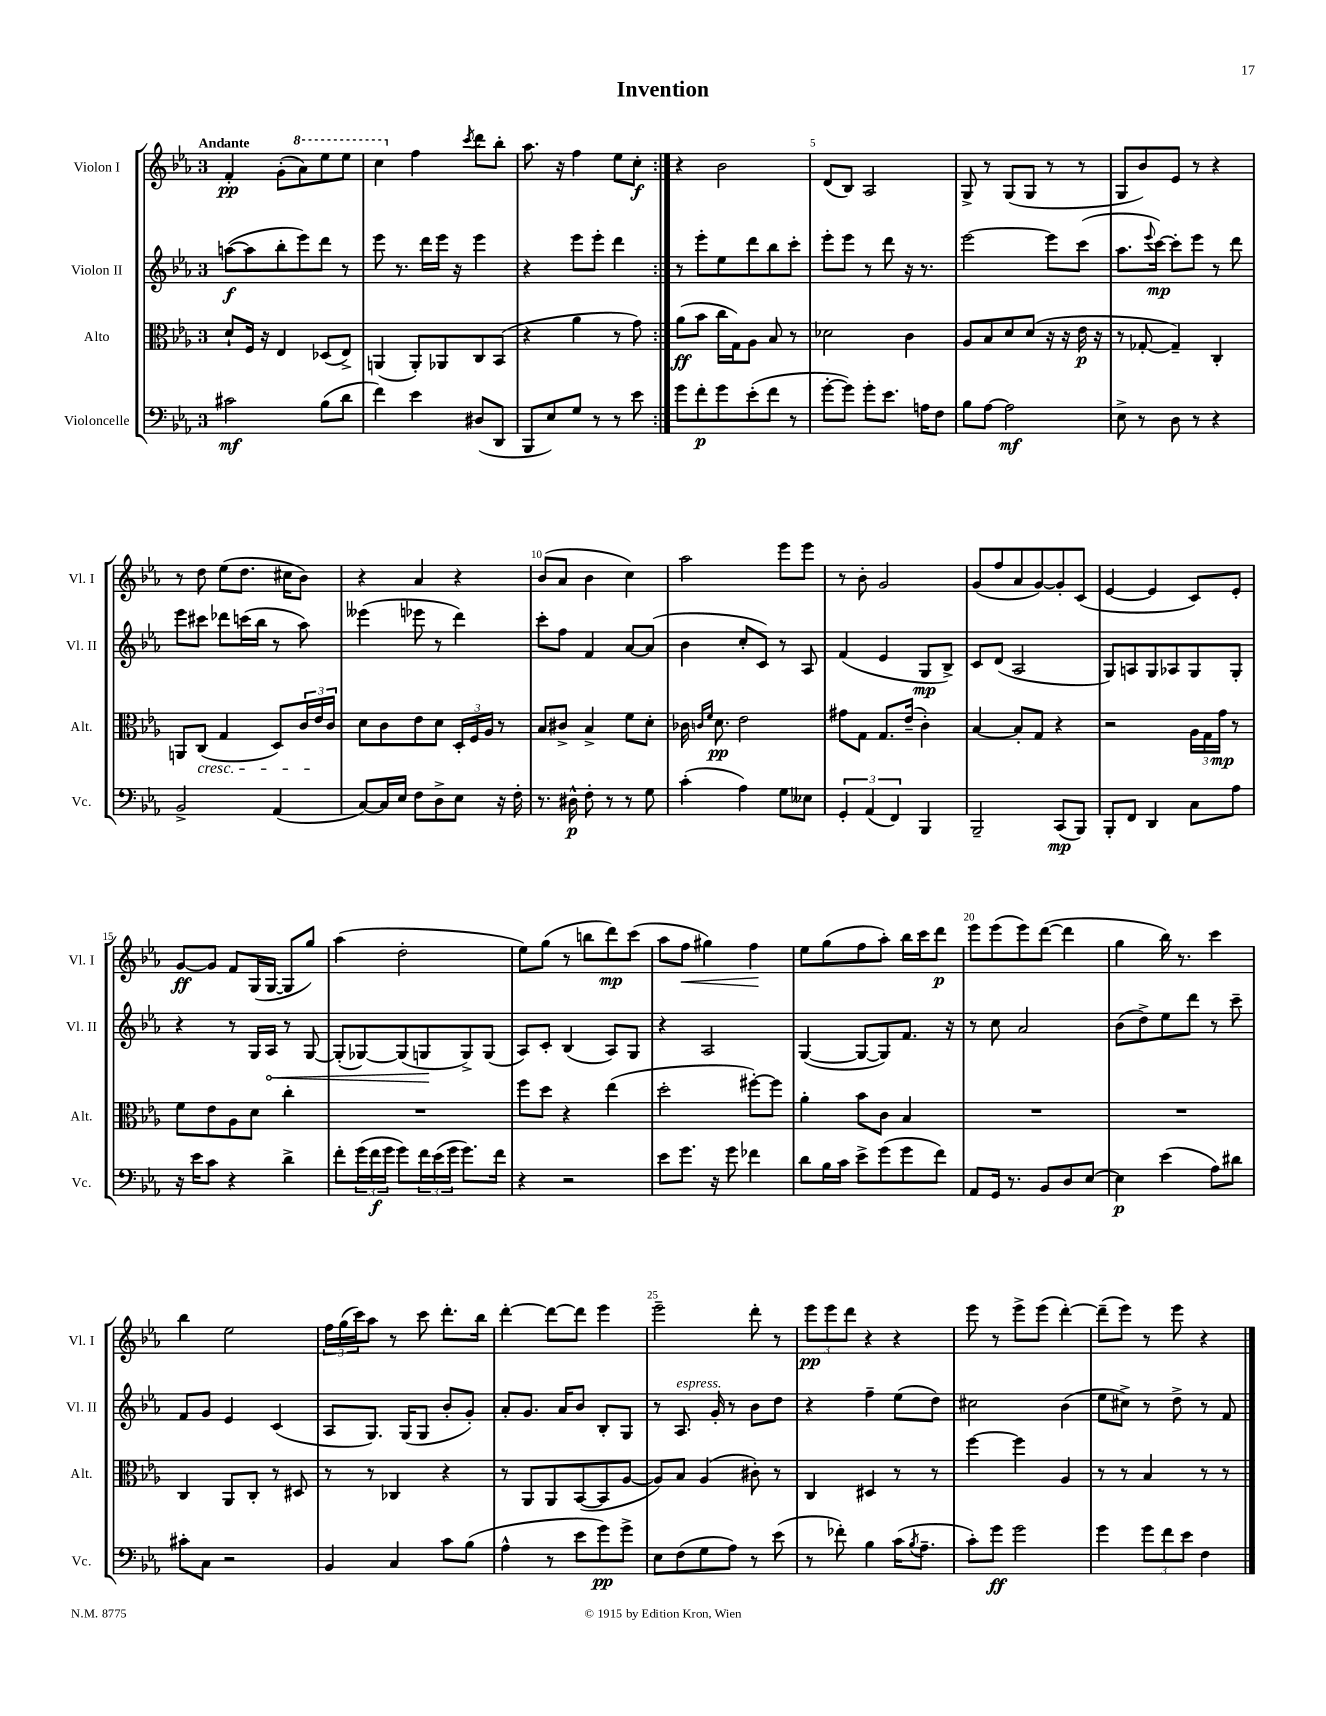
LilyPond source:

\header { title = "Invention" }
<<
\new StaffGroup <<
\new Staff = "s0" \with { instrumentName = "Violon I" shortInstrumentName = "Vl. I" } {
    \clef treble \key ees \major \once \override Staff.TimeSignature.style = #'single-digit \time 3/4 \tempo "Andante"
    \repeat volta 2 { f'4-.\pp g'8-.( \ottava #1 aes''8) ees'''8 ees'''8 |
    c'''4 \ottava #0 f''4 \acciaccatura { c'''8 } d'''8 bes''8-. |
    aes''8. r16 f''4 ees''8 c''8-.\f | }
    r4 bes'2 |
    d'8( bes8) aes2 |
    g8-> r8 g8( g8 r8 r8 |
    g8 bes'8) ees'8 r8 r4 |
    r8 d''8 ees''8( d''8. cis''16 bes'8) |
    r4 aes'4 r4 |
    bes'8( aes'8 bes'4 c''4) |
    aes''2 ees'''8 ees'''8 |
    r8 bes'8-. g'2 |
    g'8( f''8 aes'8 g'8~) g'8-. c'8( |
    ees'4~ ees'4 c'8) ees'8-. |
    g'8~\ff g'8 f'8 g16( g16~ g8 g''8) |
    aes''4( d''2-. |
    ees''8) g''8( r8 b''8 d'''8\mp) c'''8( |
    aes''8 f''8\< gis''4) f''4\! |
    ees''8 g''8( f''8 aes''8-.) bes''16 c'''16 d'''8\p |
    ees'''8 ees'''8( ees'''8) d'''8~( d'''4 |
    g''4 bes''16) r8. c'''4 |
    bes''4 ees''2 |
    \tuplet 3/2 { f''16 g''16( c'''16) } aes''8 r8 c'''8 d'''8.-. bes''16 |
    d'''4~-. d'''8~ d'''8 ees'''4 |
    ees'''2-- d'''8-. r8 |
    \tuplet 3/2 { ees'''8\pp ees'''8 d'''8 } r4 r4 |
    ees'''8 r8 ees'''8-> ees'''8( d'''4~-.) |
    d'''8--( ees'''8) r8 ees'''8 r4 \bar "|." |
}
\new Staff = "s1" \with { instrumentName = "Violon II" shortInstrumentName = "Vl. II" } {
    \clef treble \key ees \major \once \override Staff.TimeSignature.style = #'single-digit \time 3/4
    \repeat volta 2 { a''8~\f( a''8 bes''8-. ees'''8) d'''8 r8 |
    ees'''8 r8. d'''16 ees'''16 r16 ees'''4 |
    r4 ees'''8 ees'''8-. d'''4 | }
    r8 ees'''8-. ees''8 d'''8 bes''8 c'''8-. |
    ees'''8-. ees'''8 r8 d'''8 r16 r8. |
    ees'''2~ ees'''8 c'''8( |
    aes''8. \appoggiatura { ees'''8 } c'''16~\mp) c'''8-. ees'''8 r8 d'''8 |
    ees'''8 cis'''8 des'''8 c'''16( bes''16 r8 aes''8) |
    eeses'''4( ees'''8 r8 d'''4) |
    c'''8-. f''8 f'4 aes'8~ aes'8( |
    bes'4 c''8-. c'8) r8 aes8 |
    f'4( ees'4 g8\mp bes8->) |
    c'8 d'8( aes2 |
    g8) a8 g8 aes8 g8 g8-. |
    r4 r8 g16 \once \override Hairpin.circled-tip = ##t aes16\< r8 g8~ |
    g8-.( ges8~) ges8( g8\! g8->) g8( |
    aes8) c'8-. bes4( aes8) g8 |
    r4 aes2 |
    g4~( g8~ g8) f'8. r16 |
    r8 c''8 aes'2 |
    bes'8( d''8->) ees''8 d'''8 r8 c'''8-- |
    f'8 g'8 ees'4 c'4( |
    aes8 g8.) g16( g8 bes'8-. g'8-.) |
    aes'8-. g'8. aes'16 bes'8 bes8-. g8 |
    r8 aes8.^\markup { \italic "espress." } g'16-. r8 bes'8 d''8 |
    r4 f''4-- ees''8( d''8) |
    cis''2 bes'4( |
    ees''8 cis''8->) r8 d''8-> r8 f'8 \bar "|." |
}
\new Staff = "s2" \with { instrumentName = "Alto" shortInstrumentName = "Alt." } {
    \clef alto \key ees \major \once \override Staff.TimeSignature.style = #'single-digit \time 3/4
    \repeat volta 2 { d'8-! f16 r16 ees4 des8( ees8->) |
    a,4( a,8-.) aes,8 c8 bes,8( |
    r4 aes'4 r8 g'8) | }
    aes'8\ff( bes'8 c''16 g16) aes8 bes8 r8 |
    des'2 c'4 |
    aes8 bes8 d'8 d'8( r16 r16 ees'16\p r16 |
    r8 ges8~-. ges4--) c4-. |
    a,8 c8\cresc( g4 d8) \tuplet 3/2 { c'16 ees'16\! c'16 } |
    d'8 c'8 ees'8 d'8 \tuplet 3/2 { d16-. f16 aes16 } r8 |
    bes8 cis'8-> bes4-> f'8 d'8-. |
    ces'16 \grace { c'16 f'16 } d'8.\pp ees'2 |
    gis'8 g8 g8. ees'16--( c'4-.) |
    bes4~ bes8-. g8 r4 |
    r2 \tuplet 3/2 { aes16 g16 g'16\mp } r8 |
    f'8 ees'8 aes8 d'8 c''4-. |
    R2. |
    f''8 d''8 r4 ees''4( |
    d''2-. fis''8~-.) fis''8 |
    aes'4-. bes'8 c'8 bes4 |
    R2. |
    R2. |
    c4 aes,8 c8-. r8 dis8 |
    r8 r8 ces4 r4 |
    r8 aes,8 aes,8 bes,8~( bes,8 aes8~ |
    aes8) bes8 aes4( cis'8-.) r8 |
    c4 dis4 r8 r8 |
    f''4~ f''4 aes4 |
    r8 r8 bes4 r8 r8 \bar "|." |
}
\new Staff = "s3" \with { instrumentName = "Violoncelle" shortInstrumentName = "Vc." } {
    \clef bass \key ees \major \once \override Staff.TimeSignature.style = #'single-digit \time 3/4
    \repeat volta 2 { cis'2\mf bes8( d'8 |
    f'4) ees'4 dis8( d,8 |
    bes,,8 ees8) g8 r8 r8 ees'8 | }
    g'8 f'8-.\p g'8 ees'8-.( f'8 r8 |
    g'8~-. g'8) g'8-. ees'8. a16 f8 |
    bes8 aes8~ aes2\mf |
    ees8-> r8 d8 r8 r4 |
    bes,2-> aes,4( |
    c8~) c16 ees16 f8 d8-> ees8 r16 f16-. |
    r8. dis16-^\p f8-. r8 r8 g8 |
    c'4-.( aes4) g8 eeses8 |
    \tuplet 3/2 { g,4-. aes,4( f,4) } bes,,4 |
    bes,,2-- c,8\mp( bes,,8) |
    bes,,8-. f,8 d,4 c8 aes8 |
    r16 ees'16 c'8 r4 d'4-> |
    f'8-. \tuplet 3/2 { g'16( f'16\f g'16 } g'8) \tuplet 3/2 { f'16 ees'16( g'16 } g'8.) f'16 |
    r4 r2 |
    ees'8 g'8. r16 g'8 fes'4 |
    d'8 bes16 c'16 ees'8-> g'8( g'8 f'8) |
    aes,8 g,16 r8. bes,8 d8 ees8~ |
    ees4\p ees'4( aes8) dis'8 |
    cis'8-. c8 r2 |
    bes,4 c4 c'8 bes8( |
    aes4-^ r8 ees'8 g'8\pp) g'8-> |
    ees8 f8( g8 aes8) r8 ees'8( |
    r8 fes'8-.) bes4 c'16( \acciaccatura { bes8 } aes8.-- |
    c'8-.) g'8\ff g'2 |
    g'4 \tuplet 3/2 { g'8 f'8 ees'8 } f4 \bar "|." |
}
>>
>>
\layout { \context { \Score \override BarNumber.break-visibility = ##(#f #t #t) barNumberVisibility = #(every-nth-bar-number-visible 5) } }
